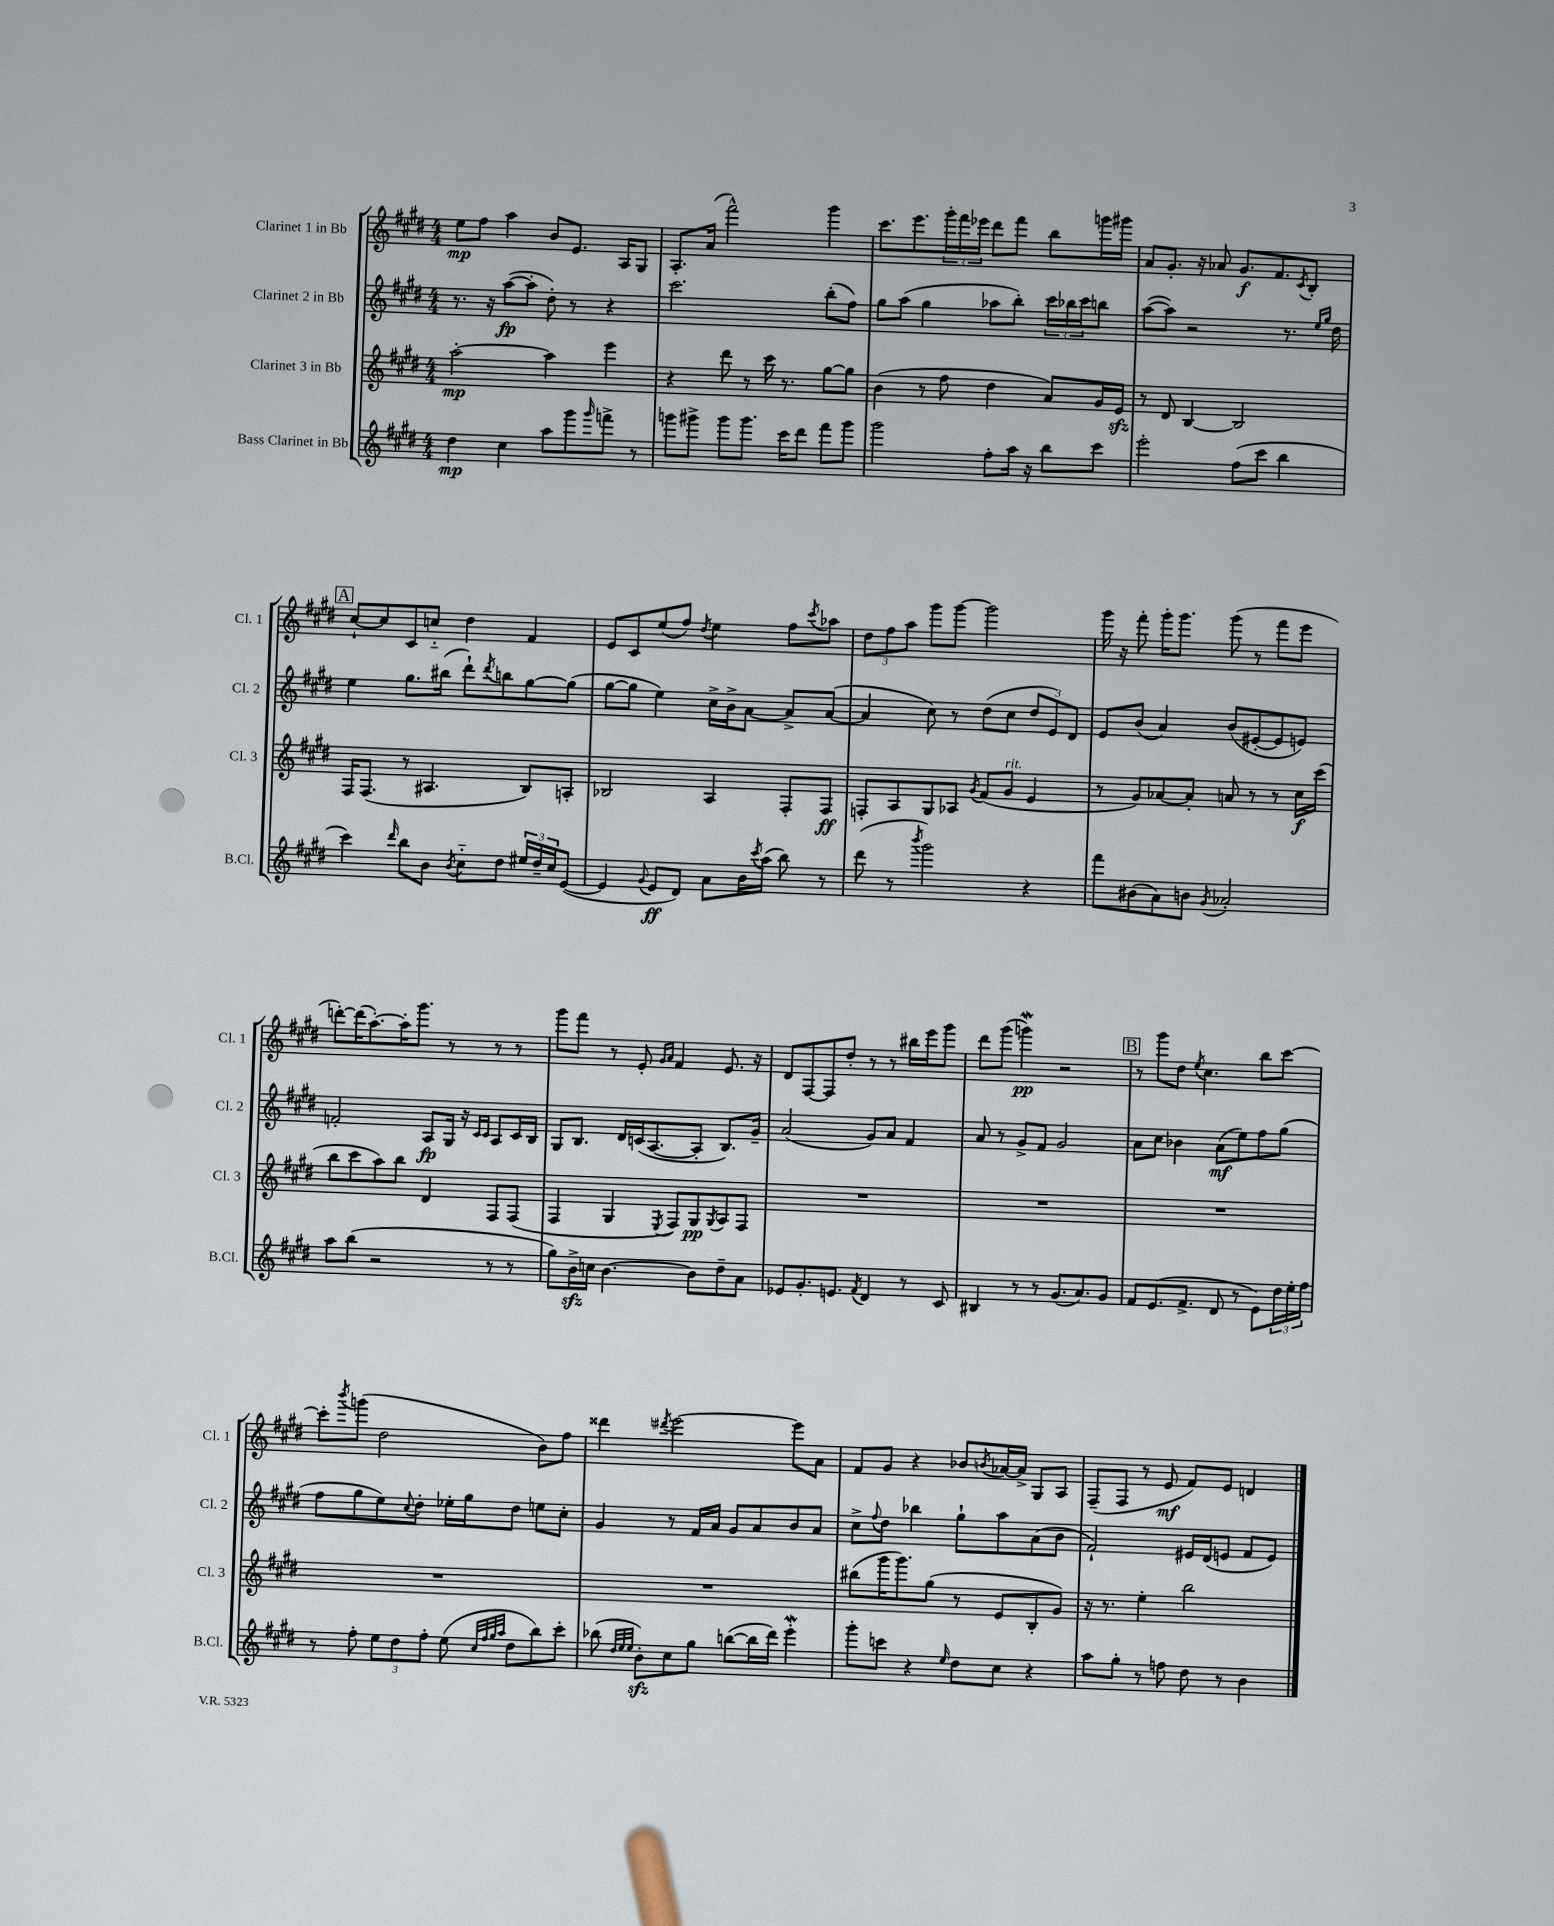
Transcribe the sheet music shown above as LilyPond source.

<<
\new StaffGroup <<
\new Staff = "s0" \with { instrumentName = "Clarinet 1 in Bb" shortInstrumentName = "Cl. 1" } {
    \clef treble \key e \major \numericTimeSignature \time 4/4
    e''8\mp fis''8 a''4 b'8 e'8. a16 gis8 |
    a8.-. a'16( fis'''2-^) gis'''4 |
    cis'''8. e'''8. \tuplet 3/2 { gis'''16-. fis'''16 ees'''16 } dis'''8 fis'''8 b''8 g'''16 gis'''16 |
    a'8 gis'8.-. r16 aes'8 gis'8.\f fis'8. \acciaccatura { cis'8 } b8-. |
    \mark \markup { \box "A" } cis''8~-! cis''8 cis'8 c''8-_ dis''4 fis'4 |
    e'8 cis'8 e''8( fis''8) \acciaccatura { dis''8 } e''4 fis''8 \acciaccatura { cis'''8 } aes''8 |
    \tuplet 3/2 { dis''8 fis''8 a''8 } gis'''8 gis'''8~ gis'''2 |
    gis'''16 r16 fis'''8-. gis'''16-. gis'''8. gis'''8( r8 fis'''8 e'''8 |
    d'''8~-.) d'''16( a''8.~-.) a''16-. gis'''8. r8 r8 r8 |
    gis'''8 fis'''8 r8 e'8-. \grace { gis'16 a'16 } fis'4 e'8. r16 |
    dis'8 fis8~ fis8 dis''8-. r8 r8 bis''16 e'''16 gis'''8 |
    dis'''8 gis'''8( g'''4\mordent\pp) r2 |
    \mark \markup { \box "B" } r8 gis'''8 dis''8 \acciaccatura { e''8 } cis''4. b''8 cis'''8~ |
    cis'''8-. \acciaccatura { b'''8 } g'''8( dis''2 b'8) fis''8 |
    disis'''4 \acciaccatura { dis'''8 } e'''2~ e'''8 a'8 |
    fis'8 gis'8 r4 bes'8 \acciaccatura { b'8 } aes'16~ aes'16-> gis8 a8 |
    fis8--( fis8 r8 e'8\mf fis'8) e'8 d'4 \bar "|." |
}
\new Staff = "s1" \with { instrumentName = "Clarinet 2 in Bb" shortInstrumentName = "Cl. 2" } {
    \clef treble \key e \major \numericTimeSignature \time 4/4
    r8. r16 a''8~\fp( a''8-. dis''8-.) r8 r4 |
    cis'''2. b''8-.( fis''8) |
    gis''8 a''8( gis''4 aes''8 b''8-.) \tuplet 3/2 { cis'''16 bes''16 cis'''16 } b''8 |
    a''8~( a''8) r2 r8. \grace { e''16 gis''16 } dis''16 |
    \mark \markup { \box "A" } e''4 gis''8. bis''16( dis'''8-!) \acciaccatura { dis'''8 } b''8 gis''8~ gis''8( |
    gis''8~ gis''8 e''4) cis''16-> b'16-> a'8~ a'8-> a'8~( |
    a'4 cis''8) r8 dis''8( cis''8 \tuplet 3/2 { dis''8 e'8) dis'8 } |
    e'8 b'8( a'4) b'8( eis'8~-. eis'8 e'8) |
    f'2-. a8\fp gis16 r16 \grace { cis'16 cis'16 } a8 cis'16 b16 |
    gis8 b8. dis'16 c'16( a8.~ a8-. b8.) gis'16-- |
    a'2( gis'8) a'8 fis'4 |
    a'8 r8 gis'8-> fis'8 gis'2 |
    \mark \markup { \box "B" } a'8 cis''8 bes'4 a'8\mf( e''8) fis''8 gis''8( |
    fis''8 gis''8 e''8) \appoggiatura { cis''8 } dis''8-. ees''16-. gis''16 dis''8 e''8 cis''8-. |
    gis'4 r8 fis'16 a'16 gis'8 a'8 b'8 a'8 |
    cis''8-> \appoggiatura { fis''8 } dis''8 bes''4 gis''8-! a''8 a'8( b'8 |
    fis'2-!) eis'16 dis'16( e'8 fis'8 e'8) \bar "|." |
}
\new Staff = "s2" \with { instrumentName = "Clarinet 3 in Bb" shortInstrumentName = "Cl. 3" } {
    \clef treble \key e \major \numericTimeSignature \time 4/4
    a''2~-.\mp a''4 e'''4 |
    r4 dis'''8 r8 cis'''16 r8. gis''8~ gis''8 |
    b'4( r8 fis''8 dis''4 a'8) gis'16 e'16\sfz |
    r8 dis'8 b4~ b2 |
    \mark \markup { \box "A" } fis16 fis8.( r8 ais4. b8) a8-. |
    bes2 a4 fis8-. fis8\ff |
    f8-. a8 gis8 aes8 \acciaccatura { gis'8 } fis'8( gis'8^\markup { \italic "rit." } e'4 |
    r8 gis'8) aes'8~ aes'8-. a'8 r8 r8 cis''16\f cis'''16( |
    b''8 cis'''8 a''8) b''8 dis'4 fis8 fis8( |
    fis4 gis4 \acciaccatura { e8 } fis8) gis8\pp \acciaccatura { gis8 } a8 fis8 |
    R1 |
    R1 |
    \mark \markup { \box "B" } R1 |
    R1 |
    R1 |
    bis''8( gis'''16 gis'''8.) gis''8( r8 e'8 b8-. gis'8) |
    r16 r8. e''4-. b''2 \bar "|." |
}
\new Staff = "s3" \with { instrumentName = "Bass Clarinet in Bb" shortInstrumentName = "B.Cl." } {
    \clef treble \key e \major \numericTimeSignature \time 4/4
    dis''4\mp cis''4 a''8 gis'''8 \grace { gis'''16 } f'''8-> r8 |
    g'''8 gis'''8-> gis'''8 gis'''8. cis'''16 dis'''8 fis'''8 gis'''8 |
    gis'''2 fis''8-. a''16 r16 b''8 cis'''8 |
    e'''2-. fis''8( cis'''8 b''4 |
    \mark \markup { \box "A" } cis'''4) \grace { dis'''16 } b''8 b'8 \acciaccatura { b'8 } cis''8-_ dis''8 \tuplet 3/2 { eis''16 dis''16-- cis''16 } e'8~( |
    e'4 \appoggiatura { gis'8 } e'8\ff dis'8) a'8 b'16 \acciaccatura { cis'''8 } a''16( b''8) r8 |
    dis'''8( r8 \acciaccatura { b'''8 } gis'''2) r4 |
    fis'''8 bis'8( a'8) b'8 \acciaccatura { gis'8 } aes'2-. |
    a''8 b''8( r2 r8 r8 |
    gis''8) b'16->\sfz c''16 b'4.~ b'8 dis''8-- a'8 |
    ees'8 gis'8.-. e'8. \acciaccatura { fis'8 } dis'4 r8 cis'8 |
    bis4 r8 r8 gis'8.( a'8.) gis'8 |
    \mark \markup { \box "B" } fis'8 e'8.( fis'8.-> dis'8 r8 e'8) \tuplet 3/2 { dis''16 e''16-. fis''16 } |
    r8 fis''8-. \tuplet 3/2 { e''8 dis''8 fis''8-. } e''8( \grace { cis''32 fis''32 gis''32 a''32 } dis''8 b''8) cis'''8-. |
    bes''8( \grace { dis''32 e''32 e''32 } b'8-.\sfz) cis''8 gis''8 b''8~( b''16 dis'''16) e'''4-.\mordent |
    gis'''8-. c'''8 r4 \grace { e''16 } dis''8 cis''8 r4 |
    a''8 gis''8-. r8 f''8 dis''8 r8 b'4 \bar "|." |
}
>>
>>
\layout { \context { \Score \remove "Bar_number_engraver" } }
